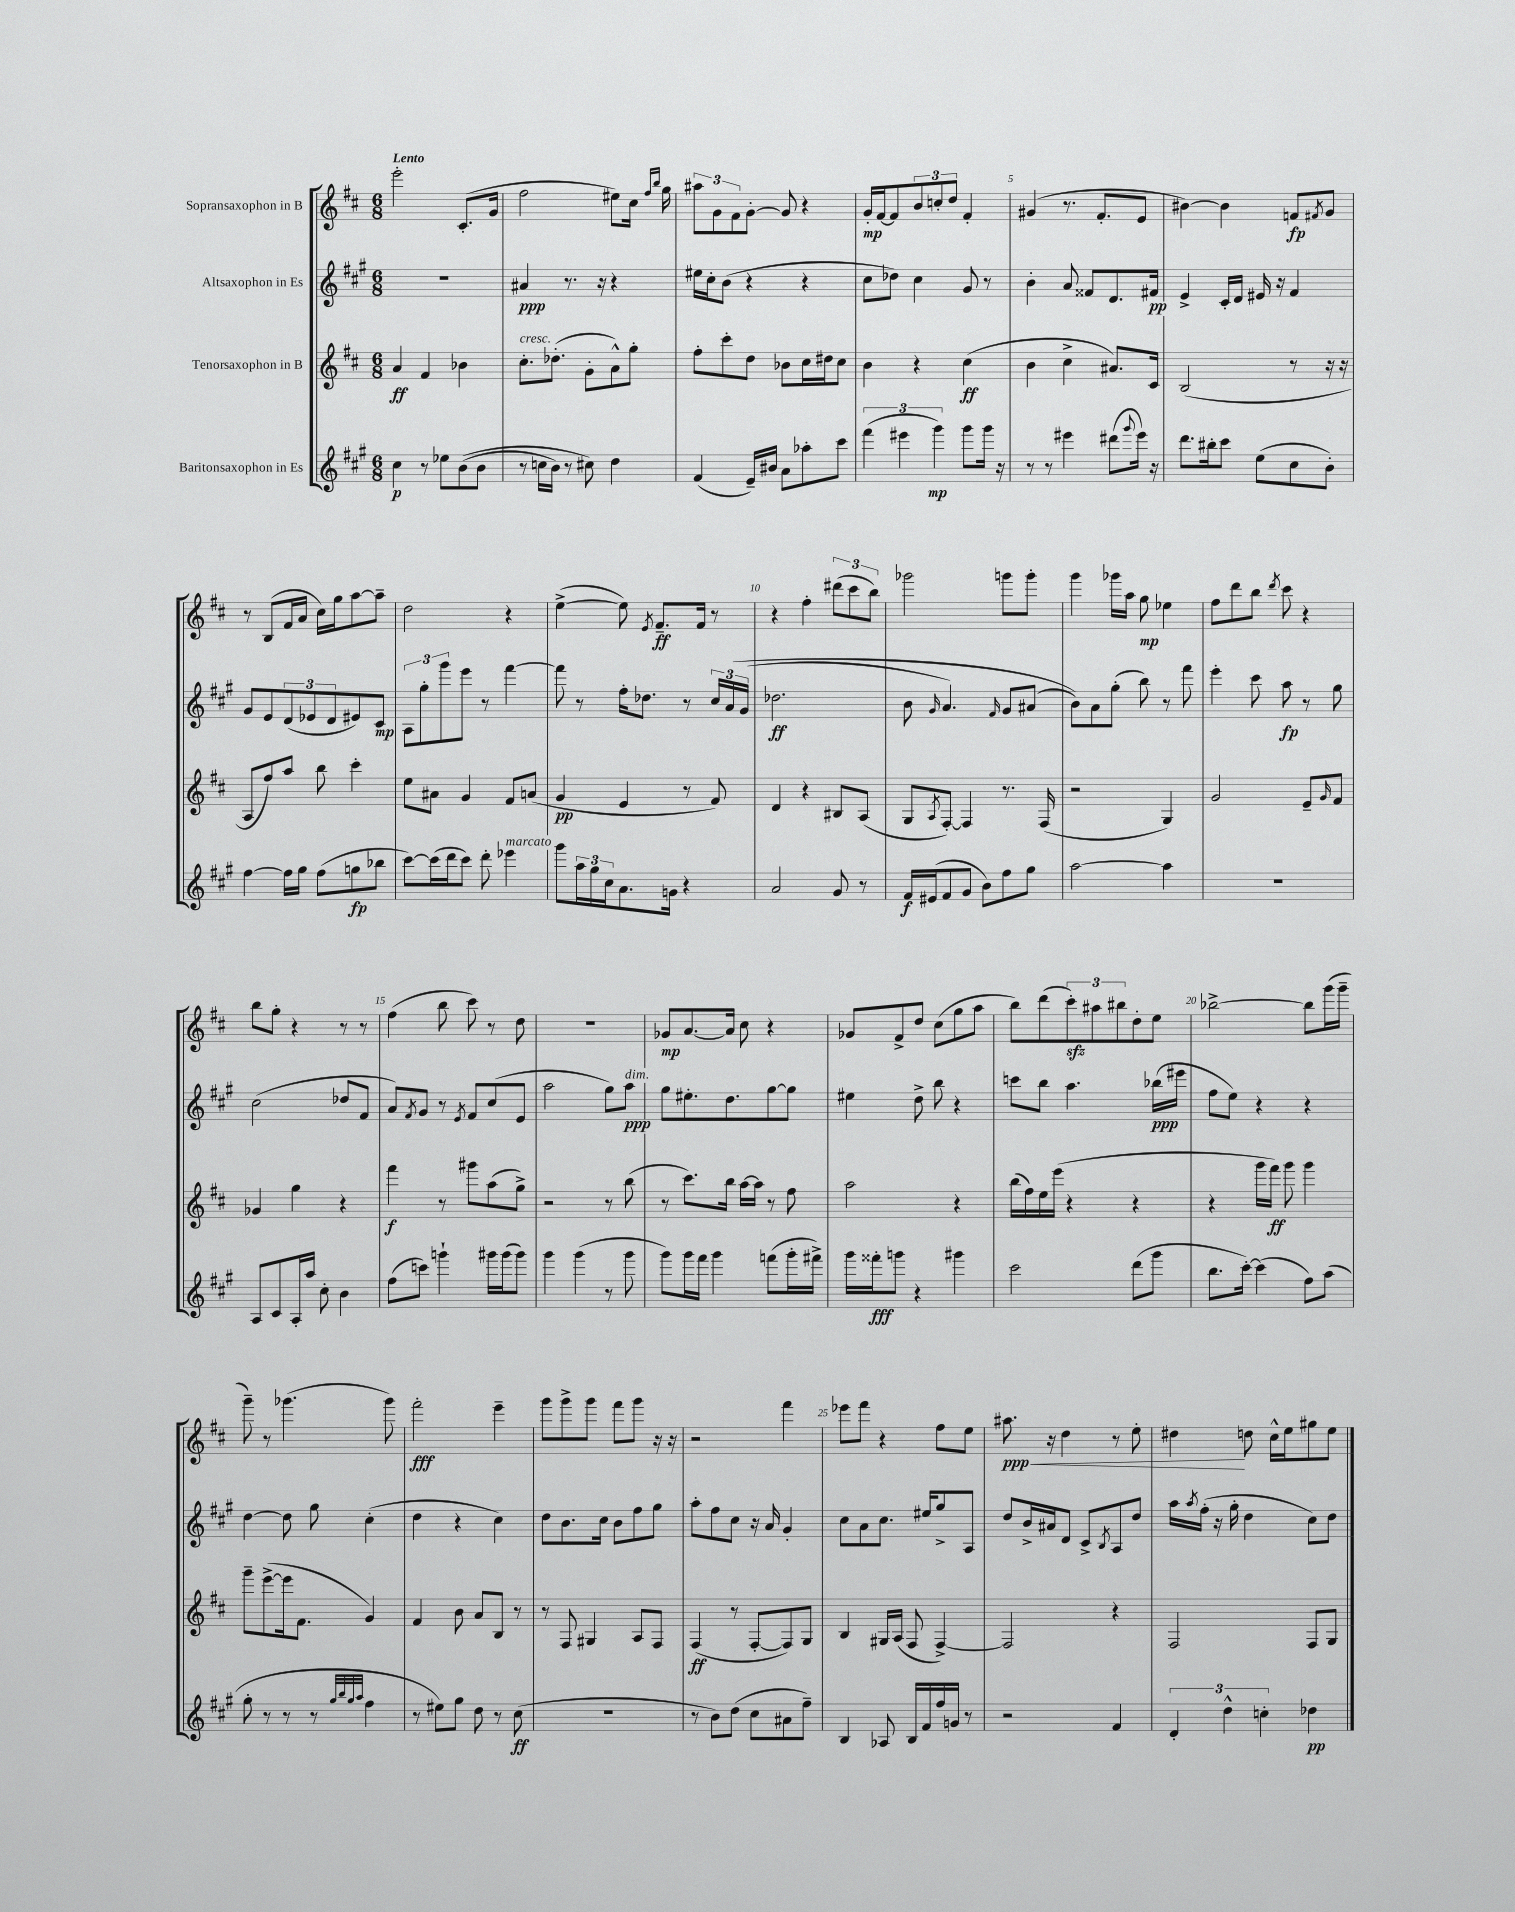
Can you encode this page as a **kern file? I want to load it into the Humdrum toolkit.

**kern	**kern	**kern	**kern
*staff4	*staff3	*staff2	*staff1
*clefG2	*clefG2	*clefG2	*clefG2
*k[f#c#g#]	*k[f#c#]	*k[f#c#g#]	*k[f#c#]
*M6/8	*M6/8	*M6/8	*M6/8
4cc#	4a	2.r	2eee'
8r	4f#	.	.
8ee-	.	.	.
&((8b	4b-	.	(8.c#'
8b	.	.	.
.	.	.	16g
=	=	=	=
8r	8.cc#'	4a#	2ff#
16cc	.	.	.
16b)	(8.dd-'	.	.
8r	.	8.r	.
8cc#&)	8g'	.	.
.	.	16r	.
4dd	8a^^)	4r	8ee#)
.	8gg'	.	16cc#
.	.	.	16qqff#
.	.	.	16qqbb
.	.	.	16gg
=	=	=	=
(4f#	8ff#'	16ee#	12aa#
.	.	16cc#'	.
.	.	.	12g
.	8ccc#'	(8b	.
.	.	.	12f#
16e~)	8dd	4r	[8g'
16b#	.	.	.
8a	8b-	.	8g]
8aa-'	16cc#	4r	4r
.	16dd#	.	.
8ccc#	8cc#	.	.
=	=	=	=
(6fff#	4b	8cc#	16g'
.	.	.	[16f#
.	.	8dd-)	8f#]
6eee#	.	.	.
.	4r	4cc#	12b
6ggg#)	.	.	12cc'
.	.	.	12dd
8ggg#	(4cc#	8g#	4f#'
16ggg#	.	8r	.
16r	.	.	.
=	=	=	=
8r	4b	4b'	(4g#
8r	.	.	.
4eee#	4cc#^	8a	8.r
.	.	8f##	.
.	.	.	8.f#'
(8ddd#	8.a#)	8.d	.
8qqggg#	.	.	.
16eee#)	.	.	8e
16r	16c#	16f#	.
=	=	=	=
8.ddd	(2B	4e^	[4b#)
16bb#'	.	.	.
8ccc#	.	16c#'	4b#]
.	.	16d	.
(8ee	.	16e#	.
.	.	16r	.
8cc#	8r	4f#	8f
.	.	.	8qf#
8b')	16r	.	8g
.	16r	.	.
=	=	=	=
[4ff#	8A	8g#	8r
.	8ff#)	8e	(8B
16ff#]	8aa	(12d	16f#
16gg#	.	.	16a
.	.	12e-	.
(8ff#	8bb	.	16cc#)
.	.	12d	.
.	.	.	16gg
8gg	4ccc#'	8e#)	[8aa
8bb-	.	8c#	8aa~]
=	=	=	=
[8ccc#)	8ee	12A	2dd
.	.	12gg#'	.
(16ccc#]	8a#	.	.
.	.	12ggg#	.
16ddd	.	.	.
8ccc#)	4g	8eee	.
8ddd'	.	8r	.
4eee-	8f#	[4fff#	4r
.	(8a	.	.
=	=	=	=
8ggg#	4g	8fff#]	([4ee^
24aa	.	8r	.
24gg#	.	.	.
24cc#	.	.	.
8.a	4e	16ff#'	8ee])
.	.	8.dd-	.
.	.	.	8qe
.	.	.	8.f#~
16g	.	.	.
4r	8r	8r	.
.	.	.	16f#
.	8f#)	24cc#	8r
.	.	&(24a	.
.	.	(24g#	.
=	=	=	=
2a	4d	2.dd-	4r
.	4r	.	4ff#'
8g#	8B#	.	(12ddd#
.	.	.	12ccc#
8r	(8A	.	.
.	.	.	12bb)
=	=	=	=
16f#	8G	8b	2ggg-
(16e#	.	.	.
.	8qA	16qqg#	.
8f#	[8F#')	4.a)	.
8g#	4F#]	.	.
8b)	.	.	.
.	.	16qqf#	.
8ff#	8.r	8g#	8ggg
8gg#	.	(8a#	8ggg'
.	(16F#	.	.
=	=	=	=
[2aa	2r	8b)&)	4ggg
.	.	8a	.
.	.	(8gg#'	16ggg-
.	.	.	16aa
.	.	8bb)	8gg
4aa]	4G)	8r	4ee-
.	.	8fff#	.
=	=	=	=
2.r	2g	4eee'	8ff#
.	.	.	8ddd
.	.	8ccc#	8bb
.	.	.	8qddd
.	.	8aa	8ccc#
.	8e~	8r	4r
.	16qqg	.	.
.	8f#	8gg#	.
=	=	=	=
8A	4g-	(2cc#	8bb
8c#	.	.	8gg'
16A'	4gg	.	4r
16aa	.	.	.
8cc#'	.	.	.
4b	4r	8dd-	8r
.	.	8f#	8r
=	=	=	=
(8ff#	4fff#	8a)	(4ff#
.	.	8qf#	.
8ccc)	.	8g#	.
4ggg`	8r	8r	8bb
.	.	8qe	.
.	8ggg#	8f#	8ccc#)
16ggg#	(8aa	(8cc#	8r
(16ggg#	.	.	.
8ggg#)	8gg^)	8e	8dd
=	=	=	=
4ggg#	2r	2aa	2.r
(4ggg#	.	.	.
8r	8r	8gg#)	.
8ggg#	(8bb	8aa	.
=	=	=	=
8ggg#)	8r	8gg#	8g-
16ggg#	8.ccc#)	8.ee#'	[8.a
16fff#	.	.	.
4ggg#	.	.	.
.	16bb	8.dd	16a]
.	[16aa	.	8cc#
.	16aa]	.	.
(8fff	8r	[8gg#	4r
16ggg#'	8ff#	8gg#]	.
16fff#^)	.	.	.
=	=	=	=
16ggg#	2aa	4ee#	8g-
16fff##'	.	.	.
8ggg	.	.	8f#^
4r	.	8dd^	8dd
.	.	8bb	(8cc#
4ggg#	4r	4r	8gg
.	.	.	8aa
=	=	=	=
2ccc#	(16bb	8ccc	8bb)
.	16ff#)	.	.
.	16ee	8bb	(8ddd
.	(16eee	.	.
.	4r	4.aa	12ccc#')
.	.	.	12aa#
.	.	.	12bb#
(8ddd	4r	.	8dd'
8ggg#	.	(16bb-	8ee
.	.	16eee#	.
=	=	=	=
8.bb	4r	8ff#	[2bb-^
.	.	8ee)	.
[16ccc#')	.	.	.
(4ccc#]	16ggg	4r	.
.	16fff#)	.	.
.	8ggg	.	.
8ff#)	4ggg	4r	8bb-]
(8aa	.	.	(16ggg
.	.	.	16ggg~
=	=	=	=
8gg#'	8ggg~	[4dd	8ggg~)
8r	([8eee^	.	8r
8r	16eee]	8dd]	(4.ggg-
.	8.f#	.	.
8r	.	8gg#	.
32qqgg#	.	.	.
32qqbb	.	.	.
32qqgg#	.	.	.
32qqaa	.	.	.
4ff#	4g)	(4cc#'	.
.	.	.	8ggg-)
=	=	=	=
8r	4f#	4dd	2fff#'
8ee#)	.	.	.
8gg#	8b	4r	.
8dd	8a	.	.
8r	8B	4cc#)	4eee~
(8cc#	8r	.	.
=	=	=	=
2.r	8r	8dd	8ggg
.	8F#	8.b	8ggg^
.	4G#	.	8ggg
.	.	16cc#	.
.	.	8b	8fff#
.	8A	8ff#	8ggg
.	8F#	8gg#	16r
.	.	.	16r
=	=	=	=
8r	(4F#	8aa'	2r
8b)	.	8ff#	.
(8dd	8r	8cc#	.
8cc#	[8F#'	16r	.
.	.	16a	.
8a#	8F#])	4g#'	4fff#
8ff#~)	8G	.	.
=	=	=	=
4B	4B	8cc#	8eee-
.	.	8a	8fff#
8A-	16G#	8.cc#	4r
.	(16A	.	.
16B	8F#	.	.
16f#	.	16ee#	.
16ff#	[4F#^)	8gg#^	8ff#
16g	.	.	.
8r	.	8A	8ee
=	=	=	=
2r	2F#]	8dd	8.aa#
.	.	16b^	.
.	.	16a#	16r
.	.	8d	4dd
.	.	8c#^	.
.	.	8qB	.
4f#	4r	8A	8r
.	.	8dd	8ee'
=	=	=	=
6d'	2F#	16aa	4dd#
.	.	8qaa	.
.	.	(16ff#'	.
.	.	16r	.
6dd^^	.	.	.
.	.	16gg#'	.
.	.	4dd	8dd
6cc'	.	.	.
.	.	.	16cc#^^
.	.	.	16ee
4dd-	8F#	8cc#)	8gg#
.	8G	8dd	8ee
==	==	==	==
*-	*-	*-	*-
